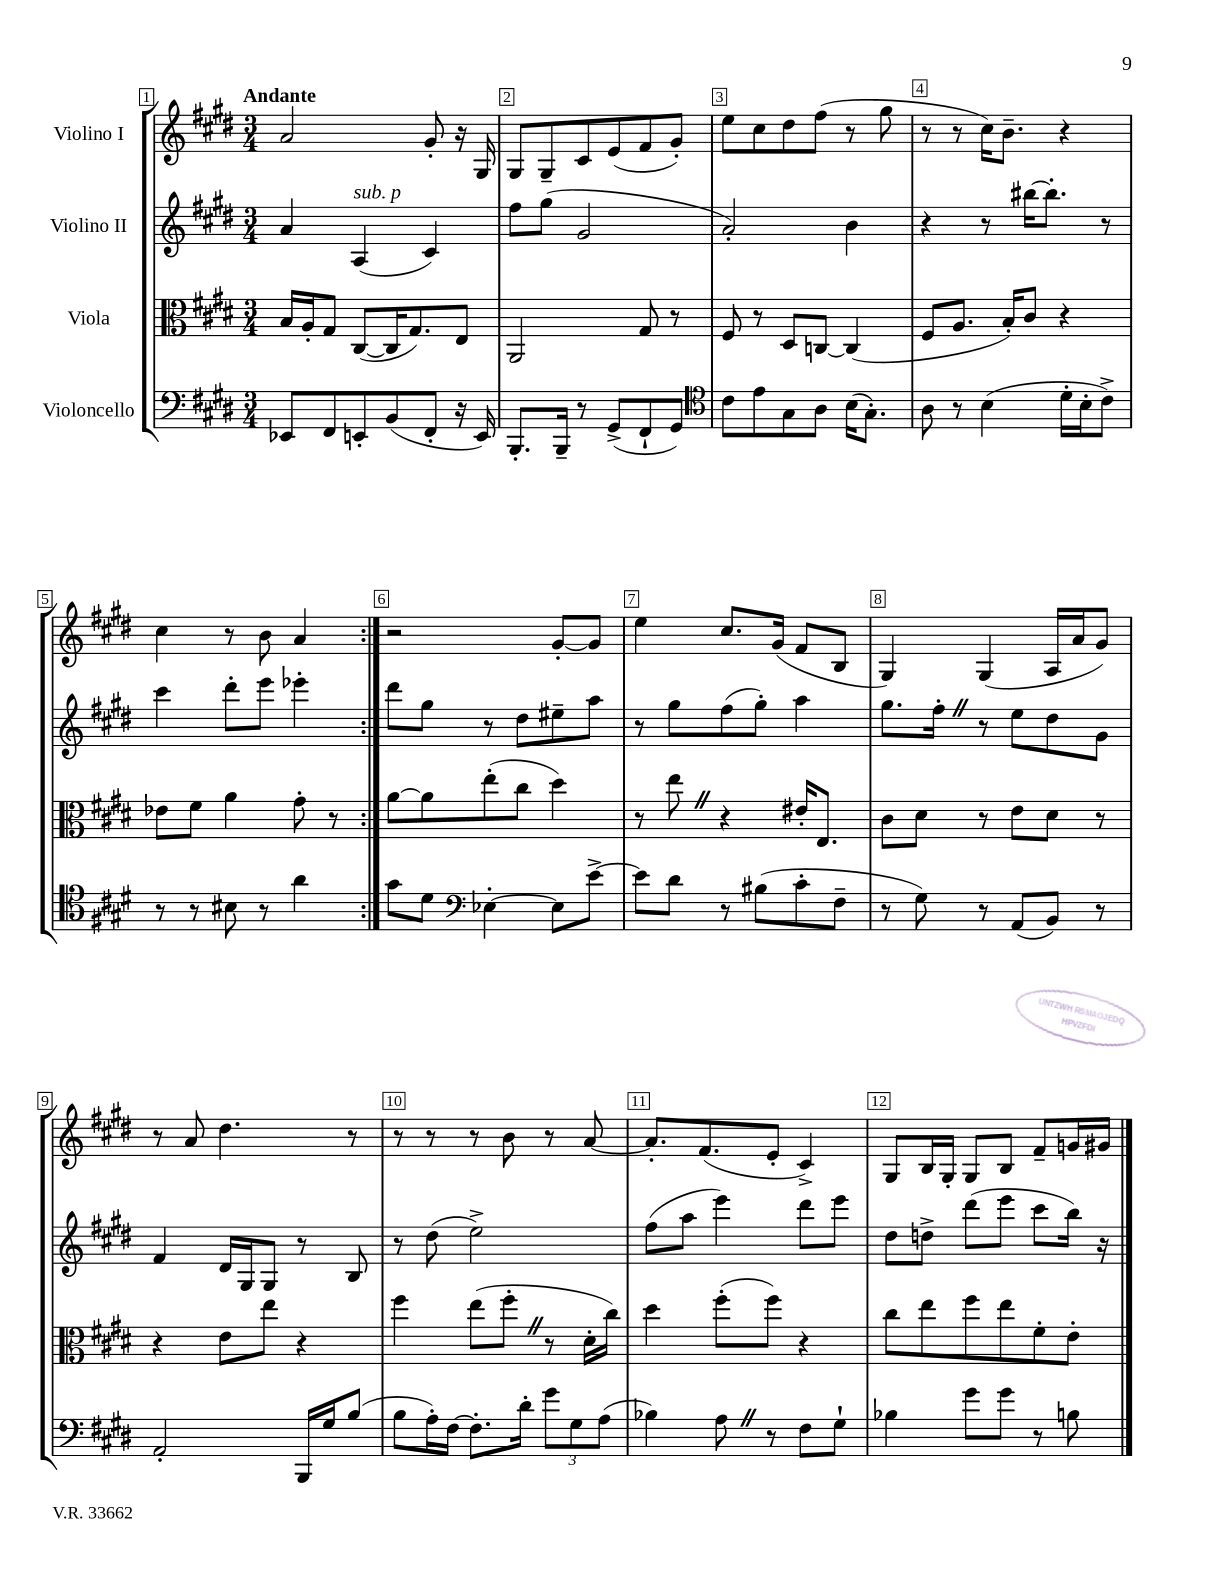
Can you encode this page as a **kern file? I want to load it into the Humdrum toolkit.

**kern	**kern	**kern	**kern
*part4	*part3	*part2	*part1
*staff4	*staff3	*staff2	*staff1
*I"Violoncello	*I"Viola	*I"Violino II	*I"Violino I
*clefF4	*clefC3	*clefG2	*clefG2
*k[f#c#g#d#]	*k[f#c#g#d#]	*k[f#c#g#d#]	*k[f#c#g#d#]
*M3/4	*M3/4	*M3/4	*M3/4
=1	=1	=1	=1
!	!	!	!LO:TX:a:B:t=Andante
8EE-X/L	16B/LL	4a/	2a/
.	16A'/J	.	.
8FF#/	8G#/J	.	.
!	!	!LO:TX:a:i:t=sub. p	!
8EEn'/	([8C#/L	(4A/	.
(8BB/	16C#/K]	.	.
.	8.G#/)	.	.
8FF#'/J	.	4c#/)	8g#'/
16r	8E/J	.	16r
16EE/)	.	.	16G#/
=2	=2	=2	=2
8.BBB'/L	2AA/	8ff#\L	8G#/L
.	.	(8gg#\J	8G#~/
16BBB~/Jk	.	.	.
8r	.	2g#/	8c#/
(8GG#^/L	.	.	(8e/
8FF#`/	8G#/	.	8f#/
8GG#/J)	8r	.	8g#'/J)
=3	=3	=3	=3
*clefC4	*	*	*
8c#\L	8F#/	2a'/)	8ee\L
8e\	8r	.	8cc#\
8G#\	8D#/L	.	8dd#\
8A\J	[8Cn/J	.	(8ff#\J
(16B\KL	(4C/]	4b\	8r
8.G#'\J)	.	.	.
.	.	.	8gg#\
=4	=4	=4	=4
8A\	8F#/L	4r	8r
8r	8.A/J	.	8r
(4B\	.	8r	16cc#\KL)
.	16B'/KL)	.	8.b~\J
.	8c#/J	[16bb#X\KL	.
.	.	8.bb#'\J]	.
16d#'\LL	4r	.	4r
16B'\J	.	.	.
8c#^\J)	.	8r	.
!!LO:LB:g=z
=5	=5	=5	=5
8r	8e-X\L	4ccc#\	4cc#\
8r	8f#\J	.	.
8B#X\	4a\	8ddd#'\L	8r
8r	.	8eee\J	8b\
4a\	8g#'\	4eee-X'\	4a/
.	8r	.	.
=6:|!	=6:|!	=6:|!	=6:|!
8g#\L	[8a\L	8ddd#\L	2r
8d#\J	8a\]	8gg#\J	.
*clefF4	*	*	*
[4E-X'\	(8ee'\	8r	.
.	8cc#\J	8dd#\L	.
8E-\L]	4dd#\)	8ee#X~\	[8g#'/L
[8e^\J	.	8aa\J	8g#/J]
=7	=7	=7	=7
8e\L]	8r	8r	4ee\
8d#\J	8eeZ\	8gg#\L	.
8r	4r	(8ff#\	8.cc#/L
(8B#X\L	.	8gg#'\J)	.
.	.	.	(16g#/Jk
8c#'\	16e#X'/KL	4aa\	8f#/L
.	8.E/J	.	.
8F#~\J	.	.	8B/J
=8	=8	=8	=8
8r	8c#\L	8.gg#\L	4G#/)
8G#\)	8d#\J	.	.
.	.	16ff#'Z\Jk	.
8r	8r	8r	(4G#/
(8AA/L	8e\L	8ee\L	.
8BB/J)	8d#\J	8dd#\	16A/LL
.	.	.	16a/J
8r	8r	8g#\J	8g#/J)
!!LO:LB:g=z
=9	=9	=9	=9
2AA'/	4r	4f#/	8r
.	.	.	8a/
.	8e\L	16d#/LL	4.dd#\
.	.	16G#/J	.
.	8ee\J	8G#/J	.
16BBB/LL	4r	8r	.
16G#/J	.	.	.
(8B/J	.	8B/	8r
=10	=10	=10	=10
8B\L	4ff#\	8r	8r
16A'\L)	.	(8dd#\	8r
[16F#\JJ	.	.	.
8.F#'\L]	(8ee\L	2ee^\)	8r
.	8ff#'Z\J	.	8b\
16d#'\Jk	.	.	.
12g#\L	8r	.	8r
12G#\	.	.	.
.	16d#'\LL	.	[8a/
(12A\J	.	.	.
.	16cc#\JJ)	.	.
=11	=11	=11	=11
4B-X\)	4dd#\	(8ff#\L	8.a'/L]
.	.	8aa\J	.
.	.	.	(8.f#/
8AZ\	(8ff#'\L	4eee\)	.
8r	8ff#\J)	.	8e'/J
8F#\L	4r	8ddd#\L	4c#^/)
8G#`\J	.	8eee\J	.
=12	=12	=12	=12
4B-X\	8cc#\L	8dd#\L	8G#/L
.	8ee\	8ddn^\J	16B/L
.	.	.	16G#'/JJ
8g#\L	8ff#\	(8ddd#\L	8G#/L
8g#\J	8ee\	8eee\J	8B/J
8r	8f#'\	8ccc#\L	8f#~/L
8Bn\	8e'\J	16bb\Jk)	16gn/L
.	.	16r	16g#X/JJ
==	==	==	==
*-	*-	*-	*-
